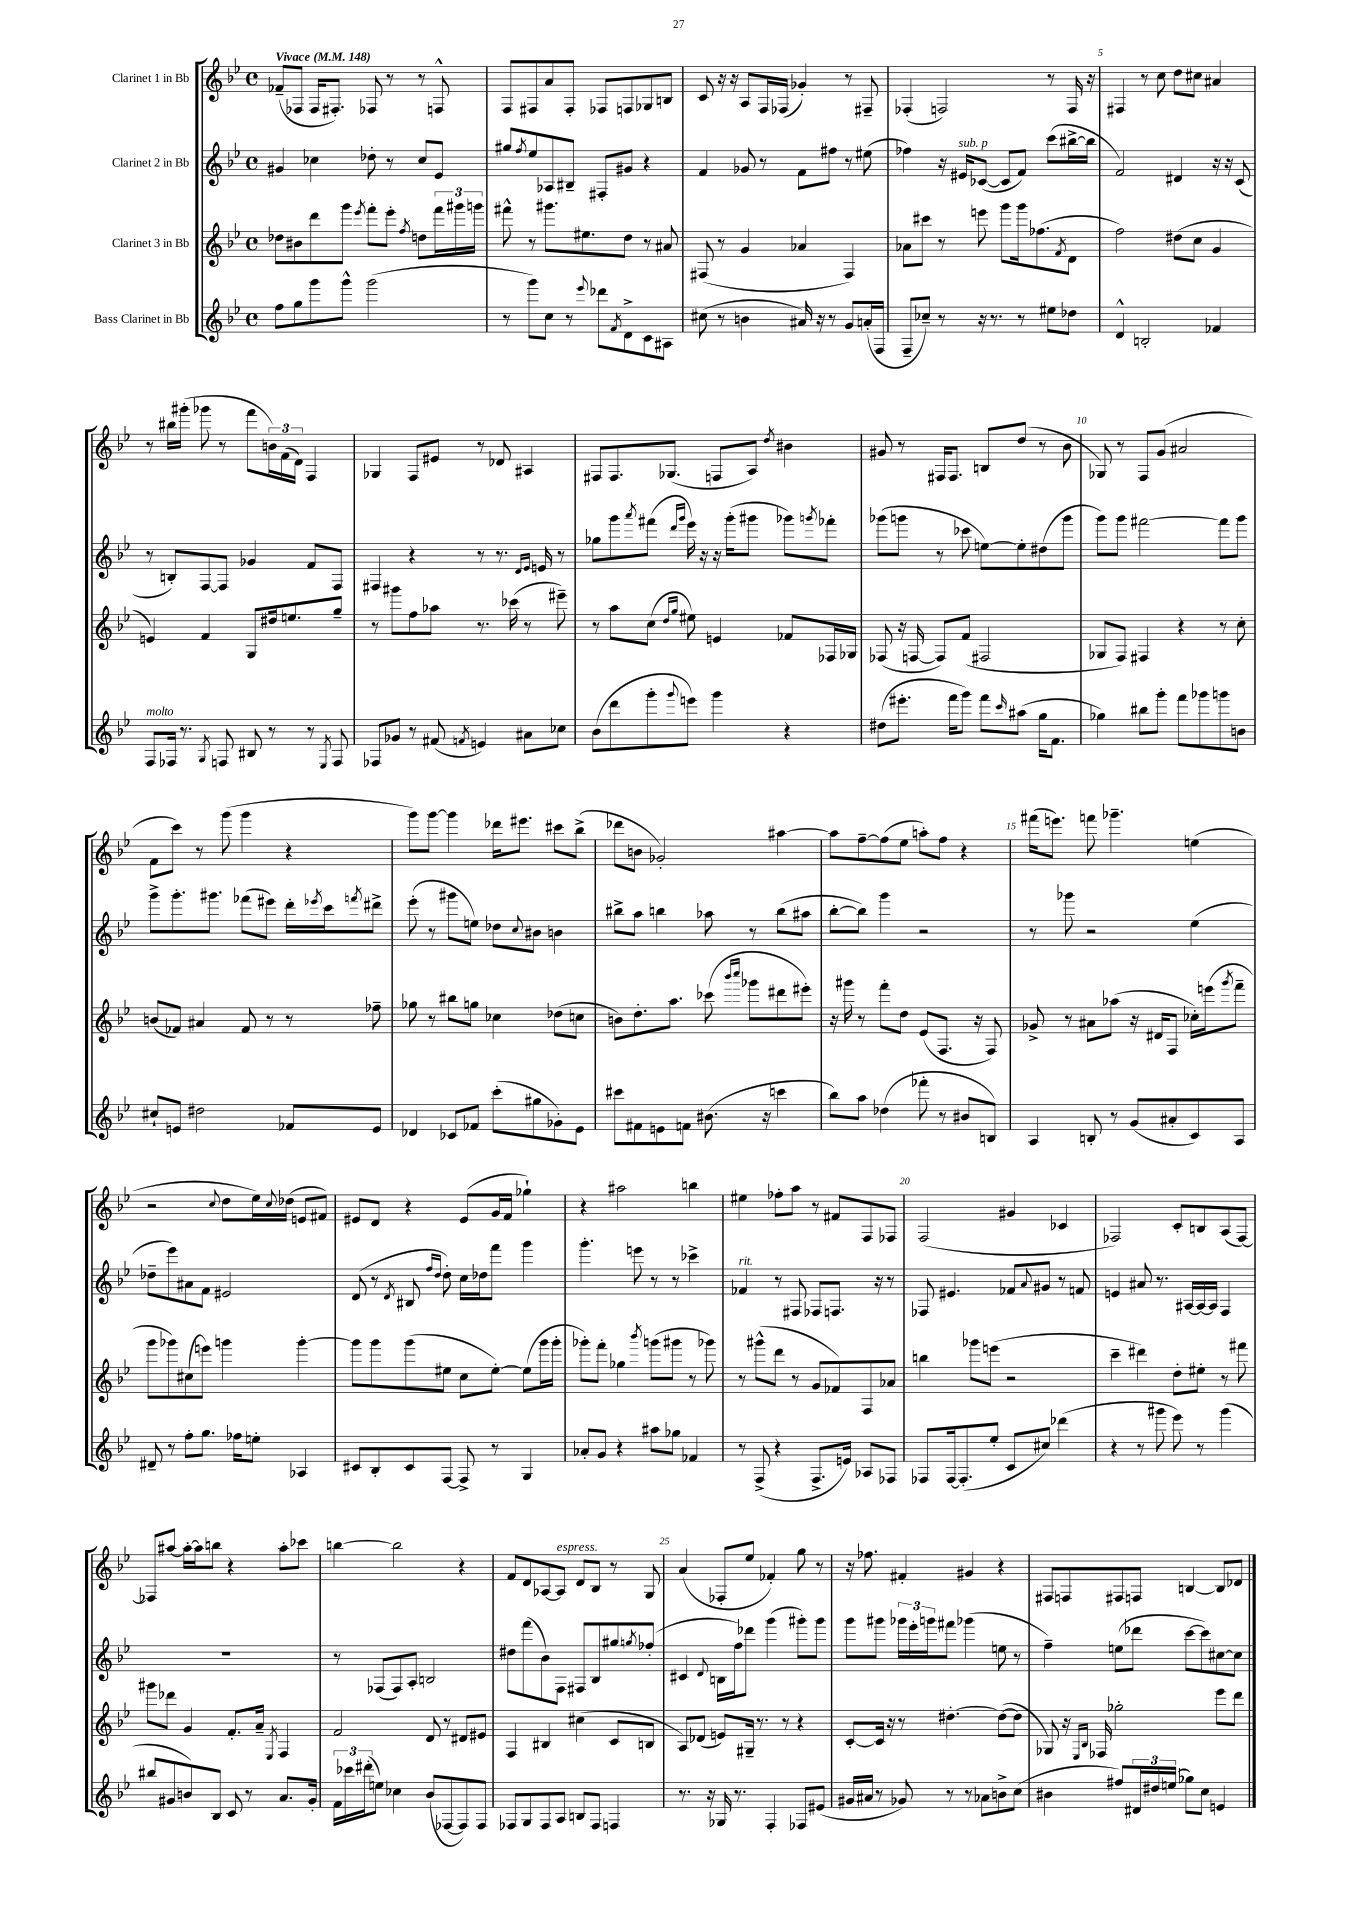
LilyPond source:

<<
\new StaffGroup <<
\new Staff = "s0" \with { instrumentName = "Clarinet 1 in Bb" } {
    \clef treble \key bes \major \defaultTimeSignature \time 4/4 \tempo "Vivace" 4 = 148
    fes'8--( fes8 fes16 fis8.-.) fes8 r8 r8 f8-^ |
    f8 fis8 a'8 fis8-. fes8 f8 ges8 b8 |
    c'8 r16 r16 a8 f16 fes16( ges'4-.) r8 fis8-- |
    fes4-.( f2) r8 f16 r16 |
    fis4 r8 c''8 d''8 cis''8 ais'4 |
    r8 bis''16 gis'''16-.( ges'''8 r8 f'''8 \tuplet 3/2 { b'16) f'16( d'16) } f4 |
    ges4 f8 eis'8 r8 des'8 ais4 |
    fis8 fis8. ges8.( f8 a8) \acciaccatura { d''8 } bis'4 |
    gis'8 r8 fis16 fis8. b8 d''8( r8 bes'8 |
    ges8) r8 f8 g'8( ais'2 |
    f'8 c'''8) r8 g'''8( g'''4 r4 |
    g'''8) g'''8~ g'''4 des'''16 eis'''8. cis'''8 bes''8->( |
    des'''8 b'8 ges'2-.) ais''4~ |
    ais''8 f''8~-- f''8( ees''8 a''8-.) f''8 r4 |
    fis'''16( e'''8.) f'''8 ges'''4.-- e''4( |
    r2 \appoggiatura { c''8 } d''8 ees''16) \appoggiatura { c''8 } des''16( e'8 fis'8) |
    eis'8 d'8 r4 eis'8( g'16 f'16 ges''4-!) |
    r4 ais''2 b''4 |
    eis''4 fes''8-. a''8 r8 fis'8 f8 fes8 |
    f2( gis'4 ces'4 |
    fes2) c'8-. b8 a8( fes8~) |
    fes8 ais''8~ ais''16~-. ais''16 b''8 r4 ais''8-. ces'''8 |
    b''4~ b''2 r4 |
    f'8 d'8 aes8~ aes8^\markup { \italic "espress." } d'8 bes8 r8 g8 |
    a'4( fes8-. ees''8 fes'4-.) g''8 r8 |
    r16 fes''8. fis'4-. gis'4 r4 |
    fis8 f8 fis8 f8 b4~ b8 des'8 \bar "|." |
}
\new Staff = "s1" \with { instrumentName = "Clarinet 2 in Bb" } {
    \clef treble \key bes \major \defaultTimeSignature \time 4/4
    gis'4 ces''4 des''8-. r8 ces''8 ees'8 |
    gis''8 \acciaccatura { f''8 } ees''8 aes8 bis8-- fis8-. gis'8 r4 |
    f'4 ges'8 r8 f'8 fis''8 r8 eis''8( |
    fes''4) r16 eis'16^\markup { \italic "sub. p" } ces'8~( ces'8 f'8) c'''8( bis''16~-> bis''16 |
    f'2) dis'4 r16 r16 c'8( |
    r8 b8-.) f8~ f8 ges'4 f'8 f8 |
    fis4 r4 r8 r8. \grace { d'16 ees'16 } e'16 r8 |
    ges''8 g'''8 \acciaccatura { a'''8 } fis'''8( \grace { d'''16 g'''16 } ees'''16) r16 r16 g'''16-.( gis'''8 ges'''8) \acciaccatura { g'''8 } fes'''8-. |
    ges'''8( g'''8 r8 ces'''8 e''8~) e''8-. dis''8( g'''8 |
    g'''8) g'''8 fis'''2~ fis'''8 g'''8 |
    g'''8-> g'''8.-. gis'''8. fes'''8( eis'''8) d'''16-. \acciaccatura { ees'''8 } c'''16 \acciaccatura { f'''8 } dis'''8-> |
    ees'''8-.( r8 gis'''8 e''8) des''8 \appoggiatura { c''8 } bis'8 b'4 |
    bis''8-> a''8 b''4 aes''8 r8 b''8( ais''8 |
    bes''8~-. bes''8) g'''4 r2 |
    r8 ges'''8 r2 ees''4( |
    des''8-- ees'''8) ais'8 f'8 eis'2 |
    d'8( r8 \acciaccatura { d'8 } bis8 \grace { f''16 d''16 } d''8-.) c''16 des''16 f'''8 g'''4 |
    g'''4.-. e'''8 r8 r8 ces'''4-> |
    fes'4^\markup { \italic "rit." } r8 fis8 fes8 f8. r16 r8 |
    fes8 eis'4. fes'8 \appoggiatura { a'8 } gis'8 r8 f'8 |
    e'4 ais'8 r8. ais16~ ais16~ ais16 f4 |
    R1 |
    r8 fes8( fes8) a8-. b2 |
    dis''8 f'''8( bes'8) f8 fis8 bes8 gis''8 \acciaccatura { g''8 } fes''8-.( |
    cis'4 \appoggiatura { d'8 } b16 f''16) des'''8 g'''4( gis'''8-.) gis'''8 |
    g'''8 gis'''8 \tuplet 3/2 { ges'''16 ees'''16-. g'''16 } fis'''8 ges'''4( e''8 r8 |
    f''4--) e''8( des'''8 c'''8~ c'''8) cis''8~ cis''8 \bar "|." |
}
\new Staff = "s2" \with { instrumentName = "Clarinet 3 in Bb" } {
    \clef treble \key bes \major \defaultTimeSignature \time 4/4
    des''8 bis'8 d'''8 g'''8 \acciaccatura { ees'''8 } f'''8-. ees'''8-. \acciaccatura { f''8 } d''8 \tuplet 3/2 { f'''16 gis'''16 g'''16 } |
    fis'''8-^ r8 gis'''8. eis''8. d''8 r8 ais'8 |
    fis8( r8 g'4 aes'4 fis4) |
    aes'8 cis'''8 r8 e'''8 g'''8 g'''16 fes''8.( \acciaccatura { f'8 } d'8 |
    f''2) dis''8( c''8 g'4 |
    e'4) f'4 g8 dis''16 e''8. g''8-- |
    r8 gis'''8 f''8 aes''8 r8. ces'''16( r8 eis'''8--) |
    r8 a''8 c''8( \grace { d''16 g''16 } eis''8) e'4 fes'8 fes16 ges16 |
    fes8( r16 f16~ f8) f'8( fis2 |
    ges8 f8) fis4 r4 r8 c''8-. |
    b'8( fes'8) ais'4 fes'8 r8 r8 fes''8-- |
    ges''8 r8 bis''8 g''8 ces''4 des''8( c''8 |
    b'8) d''8.-. a''8. ces'''8( \grace { bes'''16 c''''16 } ges'''8 dis'''8 eis'''8-.) |
    r16 gis'''16 r8 f'''8-. d''8 ees'8( f8. r16 f8) |
    ges'8-> r8 ais'8 aes''8( r16 dis'16 f8 ces''16-.) e'''16( \acciaccatura { g'''8 } f'''8-- |
    g'''8 ges'''8) cis''8( e'''8) g'''4 g'''4~-. |
    g'''8 g'''8 g'''8( eis''8 c''8 eis''8~-.) eis''8( g'''16 g'''16-. |
    ges'''8-.) f'''8-. ges''4 \acciaccatura { bes'''8 } g'''8( gis'''8 r8 ges'''8) |
    r8 gis'''8-^( d'''8 r8 g'8 fes'8) f8 aes'8 |
    b''4 ges'''8 e'''8( r2 |
    c'''4-- dis'''4) d''8-. eis''8-. r8 fis'''8 |
    gis'''8 des'''8 g'4 f'8.-. a'16-- \acciaccatura { ees8 } f4 |
    f'2 d'8 r8 dis'8 eis'8 |
    f4 bis4 cis''4( c'8 b8 |
    a8) des'8( e'8) gis16-- r8. r8 r4 |
    c'8~-. c'16 r16 r8 dis''4.~-. dis''8~( dis''8 |
    ges8) r16 \grace { ees16 bes16 } fes16 ges''2-. ees'''8 d'''8 \bar "|." |
}
\new Staff = "s3" \with { instrumentName = "Bass Clarinet in Bb" } {
    \clef treble \key bes \major \defaultTimeSignature \time 4/4
    f''8 g''8 g'''8 g'''8-^ g'''2( |
    r8 g'''8) c''8 r8 \appoggiatura { ees'''8 } des'''8 \acciaccatura { f'8 } d'8-> c'8 ais8 |
    cis''8( r8 b'4 ais'16) r16 r8 g'8 a'16-.( f16 |
    f8-- ces''8--) r8 r16 r8. r8 eis''8 des''8 |
    d'4-^ b2-. fes'4 |
    f8^\markup { \italic "molto" } fes16 r8. \acciaccatura { g8 } f8 bis8 r8 r8 \acciaccatura { ees8 } f8 |
    fes8 ges'8 r8 fis'8( \acciaccatura { f'8 } e'4) ais'8 ces''8 |
    bes'8( d'''8 g'''8-. \appoggiatura { g'''8 } e'''8) g'''4 r4 |
    dis''8( eis'''8.-. f'''16 g'''8) f'''8 \grace { c'''16 } ais''8( g''16 f'8. |
    ges''4) bis''8 g'''8-. f'''8 ges'''8 g'''8 b'8 |
    cis''8-! e'8 dis''2 fes'8 e'8 |
    des'4 ces'8 fes'8 c'''8-.( gis''8 ges'8-.) ees'8 |
    cis'''8 fis'8 e'8 f'8 bis'8.( r16 c'''4 |
    bes''8) a''8 des''4( fes'''8-. r8 bis'8 b8) |
    a4 b8-. r8 g'8( ais'8-. c'8) a8 |
    dis'8-- r8 f''8-. g''8. fes''16 e''8-. aes4 |
    cis'8 bes8-. cis'8 f8~ f8-> r8 g4 |
    aes'8-. g'8 r4 ais''8 ges''8 fes'4 |
    r8 f8->( r4 f8.-> e'16) aes8 fes8 |
    fes8 fes16~ fes8.-.( ees''8-. c'8 cis''8) des'''4( |
    r4 r8 gis'''8 ees'''8) r8 gis'''4( |
    bis''8 gis'8 b'8) bes8 c'8 r8 a'8. gis'16-. |
    \tuplet 3/2 { f'16 ces'''16 dis'''16-.( } e''8) ces''4 bes'8( fes8~ fes8) fes8 |
    fes8 g8 fes8 a8 b8 fes8 f4 |
    r8. r16 ges16 r8. f4-. fes8 eis'8( |
    gis'16 ais'16 r8 ges'8) r8 r8 aes'8 b'8-> c''8( |
    bis'4 fis''8) \tuplet 3/2 { dis'16 dis''16 e''16( } ges''8) c''8 e'4 \bar "|." |
}
>>
>>
\layout { \context { \Score \override BarNumber.break-visibility = ##(#f #t #t) barNumberVisibility = #(every-nth-bar-number-visible 5) } }
